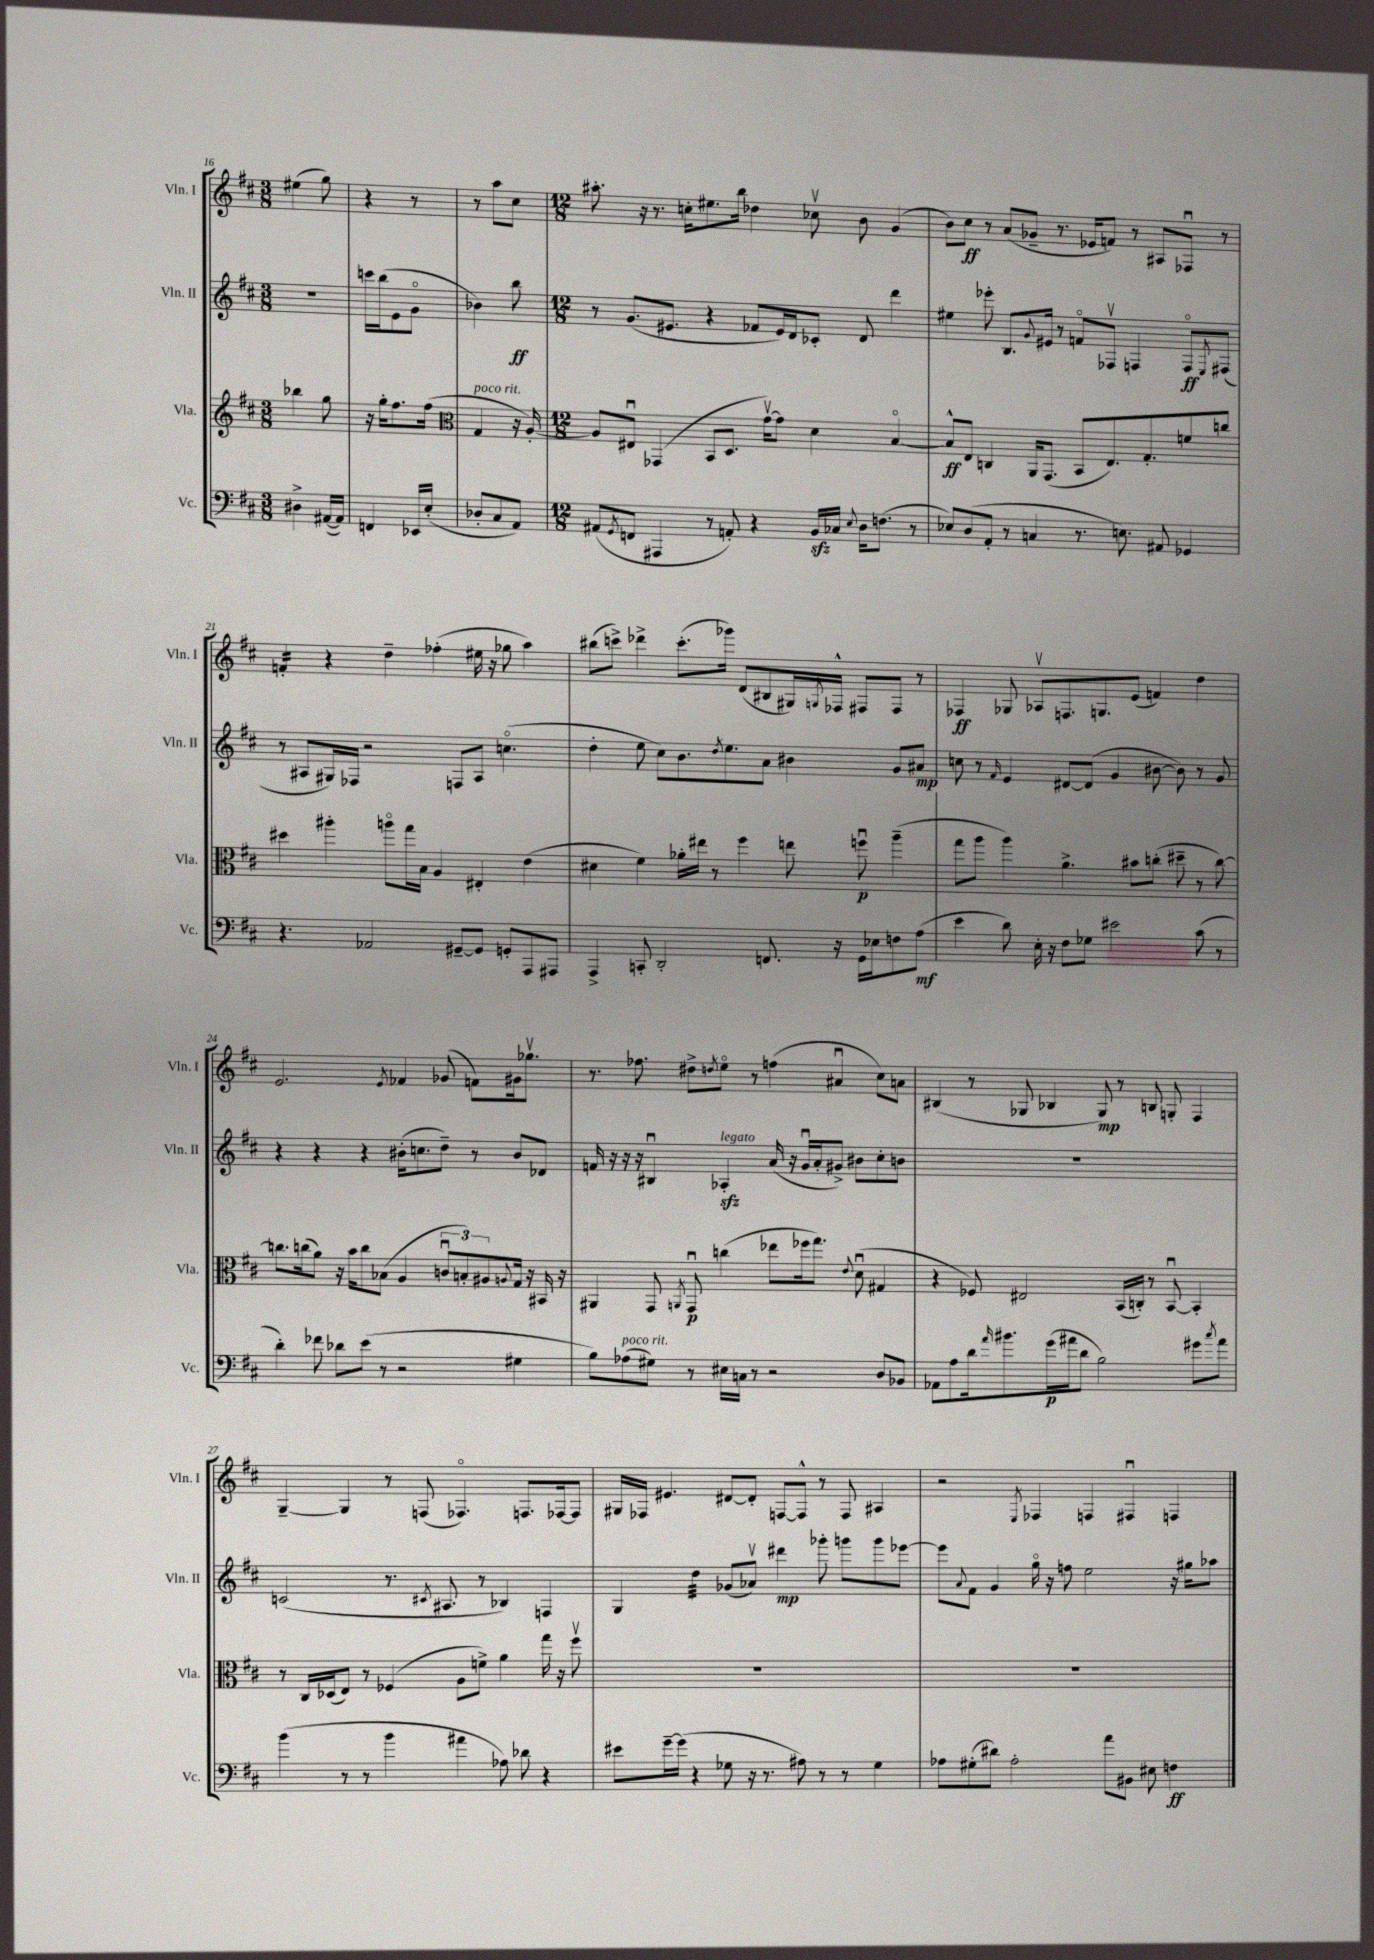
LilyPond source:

<<
\new StaffGroup <<
\new Staff = "s0" \with { instrumentName = "Vln. I" shortInstrumentName = "Vln. I" } {
    \clef treble \key d \major \numericTimeSignature \time 3/8
    eis''4( g''8) |
    r4 r8 |
    r8 a''8 cis''8 |
    \numericTimeSignature \time 12/8 ais''8.-. r16 r8. c''16-. eis''8. b''16 des''4 ces''8\upbow b'8 g'4( |
    b'8) cis''8\ff r8 a'8( ges'8-- r8. ees'16 f'8) r8 ais8 fes8\downbow r8 |
    f'4:16-. r4 d''4-- fes''4-.( eis''16 r16 ges''8 a''4) |
    bis''8( c'''8->) des'''4-> c'''8.-.( ges'''16) d'8( bis8 gis16) \acciaccatura { g8 } fes16-^ fis8 fis8 r8 |
    fes4\ff ges8 aes8\upbow f8. g8. e'8( f'4) d''4 |
    e'2. \acciaccatura { e'8 } fes'4 ges'8( f'8) gis'16 ges''8.\upbow |
    r8. fes''8. dis''8-> \acciaccatura { d''8 } e''8\flageolet r8 f''4( ais'4\downbow cis''8) a'8 |
    bis4( r8 ges8 bes4 ges8\mp) r8 b8 g8-. fis4 |
    g4~-- g4 r8 f8( fes4.\flageolet) f8. fes16~ fes8 |
    gis16 fes16 eis'4. dis'8~ dis'8-. f8~ f8-^ r8 f8 ais4 |
    r2 \acciaccatura { e8 } fes4 f4 fis4\downbow f4 \bar "|." |
}
\new Staff = "s1" \with { instrumentName = "Vln. II" shortInstrumentName = "Vln. II" } {
    \clef treble \key d \major \numericTimeSignature \time 3/8
    R4. |
    c'''16 b''16( e'8 g'8\flageolet |
    bes'4) b''8\ff |
    \numericTimeSignature \time 12/8 r8 g'8.( eis'8. r4 fes'8 eis'16) d'16 ces'8-. d'8 d'''4 |
    eis''4 ees'''8-. b8. \appoggiatura { g'8 } eis'16 r8 f'8\flageolet fes8\upbow f4 f8\flageolet\ff \acciaccatura { e8 } fis8( |
    r8 ais8 gis16) fes16 r2 f8 ais8 c''4.\flageolet( |
    d''4-. e''8 cis''8) b'8. \acciaccatura { d''8 } e''8. a'8 bis'4 g'8 ais'8\mp |
    c''8 r8 \grace { fis'16 } e'4 dis'8~ dis'8( g'4 bis'8~ bis'8) r8 g'8 |
    r4 r4 r4 bis'16-.( c''8. d''8--) r8 bis'8 des'8 |
    f'16 r16 r16 r16 bis4\downbow aes4-.\sfz^\markup { \italic "legato" } a'16( r16 g'16\downbow a'16-. gis'8->) bis'8 cis''8-. b'8 |
    R1. |
    c'2( r8. \acciaccatura { cis'8 } ais8. r8 bes4) f4 |
    g4 d''4:32 ges'8( aes'8\upbow) dis'''4\mp ges'''8-. g'''8 g'''8 ees'''8~ |
    ees'''8 \appoggiatura { a'8 } fis'8 g'4 g''16\flageolet r16 f''8 e''2 r16 gis''16 aes''8 \bar "|." |
}
\new Staff = "s2" \with { instrumentName = "Vla." shortInstrumentName = "Vla." } {
    \clef treble \key d \major \numericTimeSignature \time 3/8
    bes''4 g''8 |
    r16 g''16-. fis''8. fis''16( |
    \clef alto g4^\markup { \italic "poco rit." } r16 a16~-.) |
    \numericTimeSignature \time 12/8 a8 eis8\downbow ges,4( b,8 d8. g'16~\upbow) g'8 d'4 b4~\flageolet |
    b8-^\ff e8 c4 a,16 g,8.( b,8 e8.) g8.-. f'8 c''8 |
    dis''4 ais''4-. a''8\flageolet g''16 b16 a4 eis4-. e'4( |
    dis'4 fis'4) aes'16-. eis''16 r8 fis''4 e''8 f''8\downbow\p a''4--( |
    g''8 a''8 a''4) a'4.-> bis'8 c''8-.( dis''8-- r8 c''8~) |
    c''8. c''16( a'8) r16 b'16 c''8 bes8( a4 \tuplet 3/2 { c'8\downbow b8-.) ais8 } \appoggiatura { a8 } g16 r16 bis,16 r16 |
    ais,4 g,8 \acciaccatura { a,8 } g,8\downbow\p c''4( ees''8 fes''16 g''8.) \appoggiatura { e'8 } d'8\downbow( gis4 |
    r4 fes8) eis2 b,16( c16-.) r8 b,8~\downbow b,4-. |
    r8 cis16 des16( e8) r8 fes4( a8 f'8->) a'4 g''16 r16 fis''8\upbow |
    R1. |
    R1. \bar "|." |
}
\new Staff = "s3" \with { instrumentName = "Vc." shortInstrumentName = "Vc." } {
    \clef bass \key d \major \numericTimeSignature \time 3/8
    dis4-> ais,16~( ais,16) |
    f,4 ees,16 e16-.( |
    des8-. cis8 a,8) |
    \numericTimeSignature \time 12/8 ais,8( \acciaccatura { g,8 } f,8 ais,,4 r8 a,8-.) r4 b,16\sfz ces16 \appoggiatura { e8 } d16 f8.( r8 |
    ees8) d8( a,8-. r8 c4 r8. e8.) ais,8 ges,4 |
    r4. aes,2 gis,8~-- gis,8 g,8-. a,,8 ais,,8 |
    a,,4-> c,8-. d,2-. f,8. r16 g,16 ees16 f8 a8\mf( |
    e'4 d'8) e16-. r16 fis8 ges8 eis'2 cis'8( r8 |
    d'4-.) fes'8 des'8 e'8( r8 r2 gis4 |
    b8) aes8^\markup { \italic "poco rit." }( gis8) r8 eis16 c16 r8 r2 d8 bes,8 |
    aes,8 a8 d'16 \grace { a'16 } bis'8. g'16\p( ais'16 d'8 b2) gis'8 \acciaccatura { cis''8 } ais'8 |
    b'4( r8 r8 b'4 ais'4 aes8) des'8 r4 |
    eis'8 g'16~-- g'16( r4 ges8 r16 r8. ais8) r8 r8 ges4 |
    aes8 gis8-.( dis'8) aes2-. a'8 bis,8 eis8 f4\ff \bar "|." |
}
>>
>>
\layout { \context { \Score currentBarNumber = #16 } }
